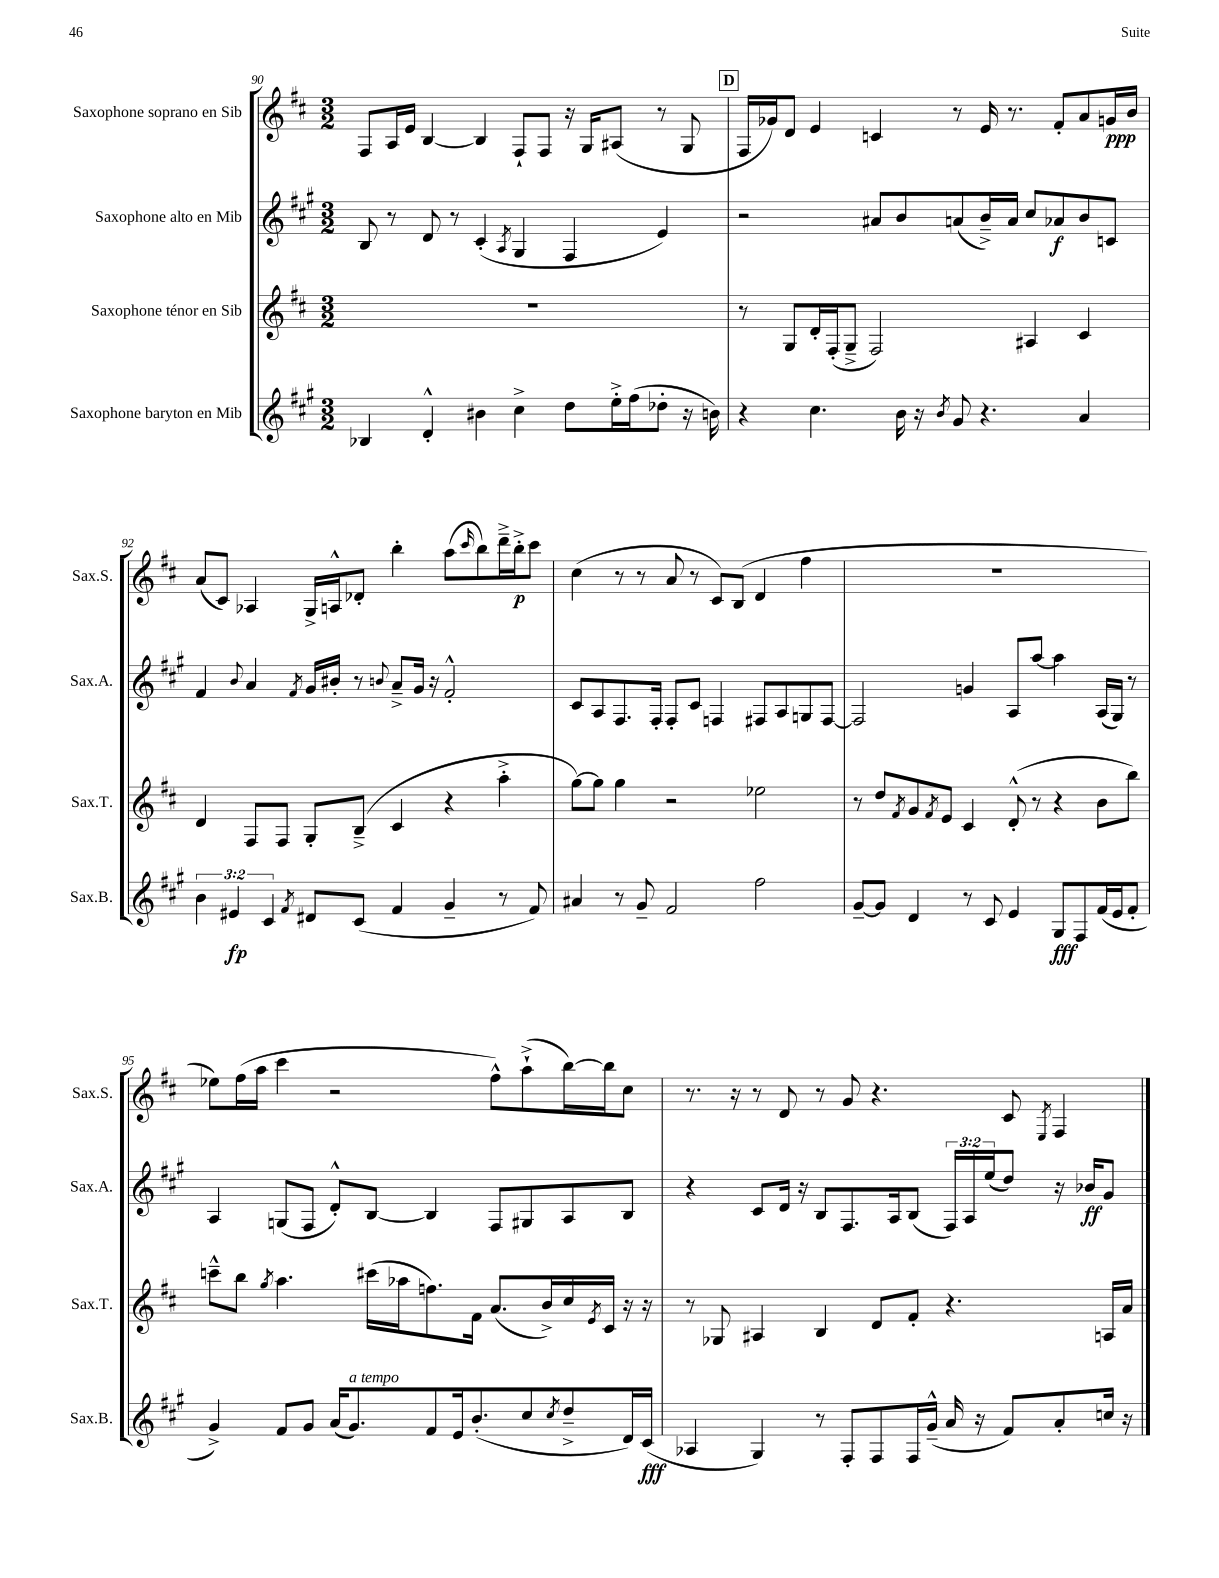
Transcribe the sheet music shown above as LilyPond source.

<<
\new StaffGroup <<
\new Staff = "s0" \with { instrumentName = "Saxophone soprano en Sib" shortInstrumentName = "Sax.S." } {
    \clef treble \key d \major \numericTimeSignature \time 3/2
    fis8 a16 e'16 b4~ b4 fis8-! fis8 r16 g16 ais8( r8 g8 |
    \mark \markup { \box "D" } fis16 ges'16) d'8 e'4 c'4 r8 e'16 r8. fis'8-. a'8 g'16\ppp b'16 |
    a'8( cis'8) aes4 g16-> a16-^ des'8-. b''4-. a''8( \grace { cis'''16 } b''8) d'''16---> b''16-.->\p cis'''8 |
    cis''4( r8 r8 a'8 r8 cis'8) b8( d'4 fis''4 |
    R1. |
    ees''8) fis''16( a''16 cis'''4 r2 fis''8-^) a''8-!->( b''16~) b''16 cis''8 |
    r8. r16 r8 d'8 r8 g'8 r4. cis'8 \acciaccatura { e8 } fis4 \bar "|." |
}
\new Staff = "s1" \with { instrumentName = "Saxophone alto en Mib" shortInstrumentName = "Sax.A." } {
    \clef treble \key a \major \numericTimeSignature \time 3/2 \override Staff.TupletNumber.text = #tuplet-number::calc-fraction-text
    b8 r8 d'8 r8 cis'4-.( \acciaccatura { a8 } gis4 fis4 e'4) |
    \mark \markup { \box "D" } r2 ais'8 b'8 a'8( b'16--->) a'16 cis''8 aes'8\f b'8 c'8 |
    fis'4 \appoggiatura { b'8 } a'4 \acciaccatura { fis'8 } gis'16 bis'16-. r8 \appoggiatura { b'8 } a'8---> gis'16 r16 fis'2-.-^ |
    cis'8 a8 fis8. fis16-. fis8-. cis'8 f4 fis8 a8 g8 fis8~ |
    fis2 g'4 a8 a''8~ a''4 a16( gis16) r8 |
    a4 g8( fis8 d'8-.-^) b8~ b4 fis8 gis8 a8 b8 |
    r4 cis'8 d'16 r16 b8 fis8. a16 b8( \tuplet 3/2 { fis16) a16 e''16( } d''8) r16 bes'16\ff gis'8 \bar "|." |
}
\new Staff = "s2" \with { instrumentName = "Saxophone ténor en Sib" shortInstrumentName = "Sax.T." } {
    \clef treble \key d \major \numericTimeSignature \time 3/2
    R1. |
    \mark \markup { \box "D" } r8 g8 d'16-. fis16-.( g8---> fis2) ais4 cis'4 |
    d'4 fis8 fis8 g8-. b8--->( cis'4 r4 a''4-.-> |
    g''8~) g''8 g''4 r2 ees''2 |
    r8 d''8 \acciaccatura { fis'8 } g'8 \acciaccatura { fis'8 } e'8 cis'4 d'8-.-^( r8 r4 b'8 b''8) |
    c'''8---^ b''8 \acciaccatura { g''8 } a''4. cis'''16( aes''16 f''8.) fis'16 a'8.( b'16->) cis''16 \acciaccatura { e'8 } cis'16 r16 r16 |
    r8 ges8 ais4 b4 d'8 fis'8-. r4. a16 a'16 \bar "|." |
}
\new Staff = "s3" \with { instrumentName = "Saxophone baryton en Mib" shortInstrumentName = "Sax.B." } {
    \clef treble \key a \major \numericTimeSignature \time 3/2 \override Staff.TupletNumber.text = #tuplet-number::calc-fraction-text
    bes4 d'4-.-^ bis'4 cis''4-> d''8 e''16-.-> fis''16( des''8-. r16 b'16) |
    \mark \markup { \box "D" } r4 cis''4. b'16 r16 \acciaccatura { b'8 } gis'8 r4. a'4 |
    \tuplet 3/2 { b'4 eis'4\fp cis'4 } \acciaccatura { fis'8 } dis'8 cis'8( fis'4 gis'4-- r8 fis'8) |
    ais'4 r8 gis'8-- fis'2 fis''2 |
    gis'8~-- gis'8 d'4 r8 cis'8 e'4 gis8\fff fis8 fis'16( e'16 fis'8-. |
    gis'4->) fis'8 gis'8 a'16( gis'8.^\markup { \italic "a tempo" }) fis'8 e'16 b'8.-.( cis''8 \acciaccatura { cis''8 } d''8---> d'16) cis'16\fff( |
    aes4 gis4) r8 fis8-. fis8 fis16 gis'16---^( a'16 r16 fis'8) a'8-. c''16 r16 \bar "|." |
}
>>
>>
\layout { \context { \Score currentBarNumber = #90 } }
